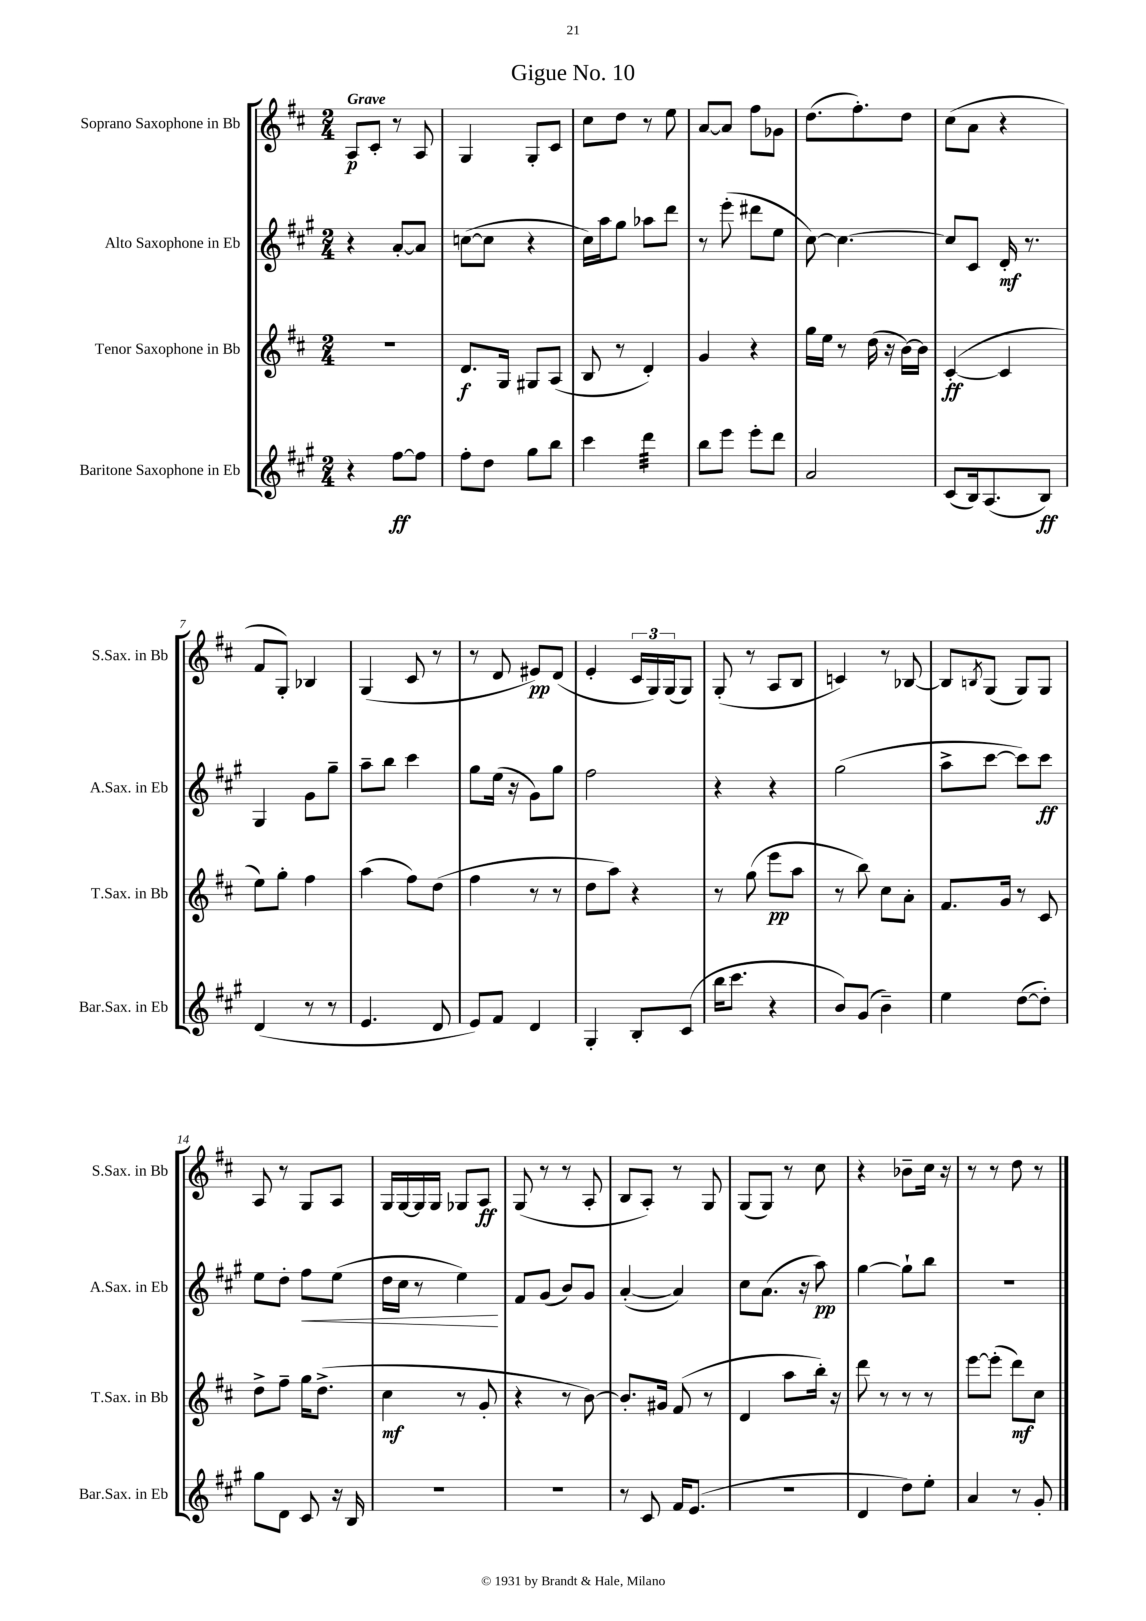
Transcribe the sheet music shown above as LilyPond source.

\header { title = "Gigue No. 10" }
<<
\new StaffGroup <<
\new Staff = "s0" \with { instrumentName = "Soprano Saxophone in Bb" shortInstrumentName = "S.Sax. in Bb" } {
    \clef treble \key d \major \numericTimeSignature \time 2/4 \tempo "Grave"
    a8\p cis'8-. r8 a8 |
    g4 g8-. cis'8 |
    cis''8 d''8 r8 e''8 |
    a'8~ a'8 fis''8 ges'8 |
    d''8.( fis''8.-.) d''8 |
    cis''8( a'8 r4 |
    fis'8 g8-.) bes4 |
    g4( cis'8 r8 |
    r8 d'8 eis'8\pp) d'8( |
    e'4-. \tuplet 3/2 { cis'16 g16) g16( } g8) |
    g8-.( r8 a8 b8 |
    c'4) r8 bes8~ |
    bes8 \acciaccatura { b8 } g8( g8) g8 |
    a8 r8 g8 a8 |
    g16 g16~ g16 g16 ges8 a8\ff |
    g8( r8 r8 a8-. |
    b8 a8-.) r8 g8 |
    g8( g8) r8 cis''8 |
    r4 bes'8-- cis''16 r16 |
    r8 r8 d''8 r8 \bar "|." |
}
\new Staff = "s1" \with { instrumentName = "Alto Saxophone in Eb" shortInstrumentName = "A.Sax. in Eb" } {
    \clef treble \key a \major \numericTimeSignature \time 2/4
    r4 a'8~-. a'8 |
    c''8~( c''8 r4 |
    cis''16) a''16 gis''8 aes''8 d'''8 |
    r8 e'''8-.( dis'''8 e''8 |
    cis''8~) cis''4.~ |
    cis''8 cis'8 d'16-.\mf r8. |
    gis4 gis'8 gis''8-- |
    a''8-- b''8 cis'''4 |
    gis''8 e''16( r16 gis'8) gis''8 |
    fis''2 |
    r4 r4 |
    gis''2( |
    a''8-> cis'''8~ cis'''8) cis'''8\ff |
    e''8 d''8-. fis''8\< e''8( |
    d''16 cis''16 r8 e''4\!) |
    fis'8 gis'8( b'8) gis'8 |
    a'4~-.( a'4) |
    cis''8 a'8.( r16 a''8\pp) |
    gis''4~ gis''8-! b''8 |
    r2 \bar "|." |
}
\new Staff = "s2" \with { instrumentName = "Tenor Saxophone in Bb" shortInstrumentName = "T.Sax. in Bb" } {
    \clef treble \key d \major \numericTimeSignature \time 2/4
    R2 |
    d'8.\f g16 gis8 a8( |
    b8 r8 d'4-.) |
    g'4 r4 |
    g''16 e''16 r8 d''16( r16 b'16~) b'16 |
    cis'4~-.\ff( cis'4 |
    e''8) g''8-. fis''4 |
    a''4( fis''8) d''8( |
    fis''4 r8 r8 |
    d''8 a''8) r4 |
    r8 g''8( e'''8\pp a''8 |
    r8 b''8) cis''8 a'8-. |
    fis'8. g'16 r8 cis'8 |
    d''8-> fis''8-- g''16 d''8.->( |
    cis''4\mf r8 g'8-. |
    r4 r8 b'8~) |
    b'8.-. gis'16 fis'8( r8 |
    d'4 a''8 b''16-.) r16 |
    d'''8 r8 r8 r8 |
    e'''8~ e'''8-.( d'''8\mf) cis''8 \bar "|." |
}
\new Staff = "s3" \with { instrumentName = "Baritone Saxophone in Eb" shortInstrumentName = "Bar.Sax. in Eb" } {
    \clef treble \key a \major \numericTimeSignature \time 2/4
    r4 fis''8~\ff fis''8 |
    fis''8-. d''8 gis''8 b''8 |
    cis'''4 d'''4:32 |
    b''8 e'''8 e'''8-. d'''8 |
    a'2 |
    cis'8( b16) a8.( b8\ff) |
    d'4( r8 r8 |
    e'4. d'8 |
    e'8) fis'8 d'4 |
    gis4-. b8-. cis'8( |
    b''16 cis'''8. r4 |
    b'8) gis'8( b'4--) |
    e''4 d''8~( d''8-.) |
    gis''8 d'8 cis'8 r16 b16 |
    R2 |
    R2 |
    r8 cis'8 fis'16 e'8.( |
    R2 |
    d'4 d''8) e''8-. |
    a'4 r8 gis'8-. \bar "|." |
}
>>
>>
